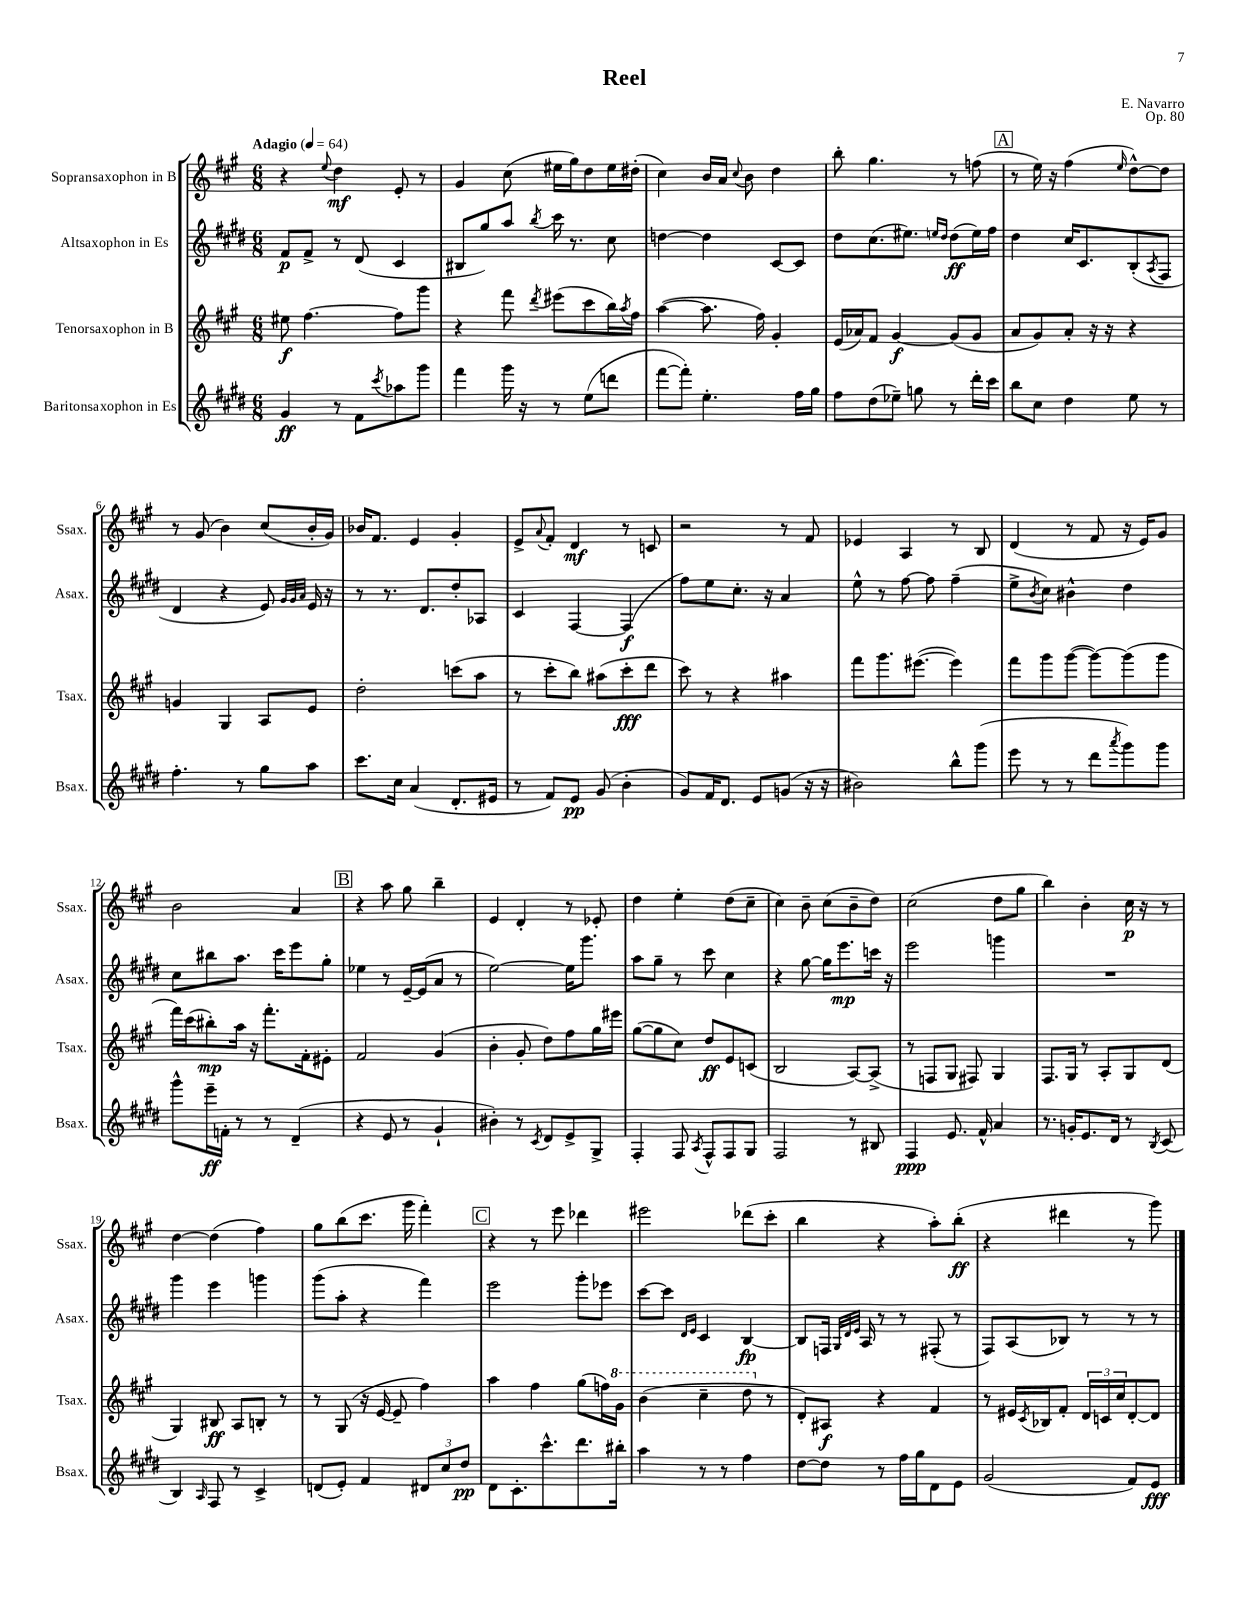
\header { title = "Reel" composer = "E. Navarro" opus = "Op. 80" }
<<
\new StaffGroup <<
\new Staff = "s0" \with { instrumentName = "Sopransaxophon in B" shortInstrumentName = "Ssax." } {
    \clef treble \key a \major \numericTimeSignature \time 6/8 \tempo "Adagio" 4 = 64
    r4 \appoggiatura { e''8 } d''4\mf e'8-. r8 |
    gis'4 cis''8( eis''16 gis''16) d''8 eis''16 dis''16-.( |
    cis''4) b'16 a'16 \appoggiatura { cis''8 } b'8 d''4 |
    b''8-. gis''4. r8 f''8( |
    \mark \markup { \box "A" } r8 e''16) r16 fis''4( \grace { e''16 } d''8~-^) d''8 |
    r8 gis'8( b'4) cis''8( b'16-. gis'16) |
    bes'16 fis'8. e'4 gis'4-. |
    e'8-> \appoggiatura { a'8 } fis'8-. d'4\mf r8 c'8 |
    r2 r8 fis'8 |
    ees'4 a4 r8 b8 |
    d'4( r8 fis'8 r16 e'16) gis'8 |
    b'2 a'4 |
    \mark \markup { \box "B" } r4 a''8 gis''8 b''4-- |
    e'4 d'4-. r8 ees'8-. |
    d''4 e''4-. d''8( cis''8-- |
    cis''4) b'8-- cis''8( b'8-- d''8) |
    cis''2( d''8 gis''8 |
    b''4) b'4-. cis''16\p r16 r8 |
    d''4~ d''4( fis''4) |
    gis''8 b''8( cis'''8. gis'''16 fis'''4-.) |
    \mark \markup { \box "C" } r4 r8 e'''8 des'''4 |
    eis'''2 des'''8( cis'''8-. |
    b''4 r4 a''8-.) b''8-.\ff( |
    r4 dis'''4 r8 gis'''8) \bar "|." |
}
\new Staff = "s1" \with { instrumentName = "Altsaxophon in Es" shortInstrumentName = "Asax." } {
    \clef treble \key e \major \numericTimeSignature \time 6/8
    fis'8\p fis'8-> r8 dis'8( cis'4 |
    bis8 gis''8) a''8 \acciaccatura { b''8 } cis'''16 r8. cis''8 |
    d''4~ d''4 cis'8~ cis'8 |
    dis''8 cis''8.( eis''8.) \grace { e''16 dis''16 } dis''8\ff( e''16) fis''16 |
    \mark \markup { \box "A" } dis''4 cis''16 cis'8. b8-.( \acciaccatura { a8 } fis8 |
    dis'4 r4 e'8) \grace { gis'32 gis'32 a'32 } e'16 r16 |
    r8 r8. dis'8. dis''8-. aes8 |
    cis'4 fis4~ fis4\f( |
    fis''8) e''8 cis''8.-. r16 a'4 |
    e''8-^ r8 fis''8~ fis''8 fis''4--( |
    e''8-> \acciaccatura { b'8 } cis''8) bis'4-^ dis''4 |
    cis''8 bis''8 a''8. cis'''16 e'''8 gis''8-. |
    \mark \markup { \box "B" } ees''4 r8 e'16~-- e'16( a'8 r8 |
    e''2~) e''16 gis'''8. |
    a''8 gis''8-- r8 cis'''8 cis''4 |
    r4 gis''8~ gis''16 e'''8.\mp c'''16 r16 |
    e'''2 g'''4 |
    R2. |
    gis'''4 e'''4 g'''4 |
    gis'''8( a''8-. r4 fis'''4) |
    \mark \markup { \box "C" } e'''2 gis'''8-. ees'''8 |
    cis'''8~ cis'''8 \grace { dis'16 e'16 } cis'4 b4~\fp |
    b8 f16 \grace { gis32 dis'32 e'32 } a16 r8 r8 fis8-.( r8 |
    fis8) a8( bes8) r8 r8 r8 \bar "|." |
}
\new Staff = "s2" \with { instrumentName = "Tenorsaxophon in B" shortInstrumentName = "Tsax." } {
    \clef treble \key a \major \numericTimeSignature \time 6/8
    eis''8\f fis''4.~ fis''8 gis'''8 |
    r4 fis'''8 \acciaccatura { d'''8 } eis'''8( cis'''8 b''16) \acciaccatura { a''8 } fis''16 |
    a''4~( a''8. fis''16) gis'4-. |
    e'16( aes'16) fis'8 gis'4~\f gis'8( gis'8 |
    \mark \markup { \box "A" } a'8 gis'8) a'8-. r16 r16 r4 |
    g'4 gis4 a8 e'8 |
    d''2-. c'''8( a''8 |
    r8 cis'''8-. b''8) ais''8( cis'''8-.\fff d'''8 |
    cis'''8) r8 r4 ais''4 |
    fis'''8 gis'''8. eis'''8.~( eis'''4) |
    fis'''8 gis'''8 gis'''8~( gis'''8~) gis'''8( gis'''8 |
    fis'''16) cis'''16( bis''8-.\mp) a''16 r16 fis'''8.-. fis'16-. eis'8-. |
    \mark \markup { \box "B" } fis'2 gis'4( |
    b'4-. gis'8-. d''8) fis''8 gis''16 eis'''16 |
    gis''8~( gis''8 cis''8) d''8\ff e'8 c'8( |
    b2 a8~) a8->( |
    r8 f8 gis8 fis8) gis4 |
    fis8. gis16 r8 a8-. gis8 d'8( |
    gis4) bis8\ff a8 b8-. r8 |
    r8 gis8( r16 e'16~ e'8-- fis''4) |
    \mark \markup { \box "C" } a''4 fis''4 gis''8( f''16) \ottava #1 gis''16 |
    b''4( cis'''4-- d'''8 \ottava #0 r8 |
    d'8-.) ais8\f r4 fis'4 |
    r8 eis'16 \acciaccatura { cis'8 } bes16 fis'8-. \tuplet 3/2 { d'16 c'16 cis''16 } d'8~-. d'8 \bar "|." |
}
\new Staff = "s3" \with { instrumentName = "Baritonsaxophon in Es" shortInstrumentName = "Bsax." } {
    \clef treble \key e \major \numericTimeSignature \time 6/8
    gis'4\ff r8 fis'8 \acciaccatura { cis'''8 } aes''8 gis'''8 |
    fis'''4 gis'''16 r16 r8 e''8( d'''8 |
    fis'''8~ fis'''8-.) e''4.-. fis''16 gis''16 |
    fis''8 dis''8( ees''8--) g''8 r8 dis'''16-. cis'''16 |
    \mark \markup { \box "A" } b''8 cis''8 dis''4 e''8 r8 |
    fis''4.-. r8 gis''8 a''8 |
    cis'''8. cis''16 a'4( dis'8.-. eis'16 |
    r8 fis'8) e'8\pp gis'8( b'4-. |
    gis'8) fis'16 dis'8. e'8 g'8( r16 r16 |
    bis'2) b''8-^ gis'''8( |
    e'''8 r8 r8 dis'''8 \acciaccatura { a'''8 } gis'''8) gis'''8 |
    gis'''8-^ e'''16--\ff f'16-. r8 r8 dis'4--( |
    \mark \markup { \box "B" } r4 e'8 r8 gis'4-! |
    bis'4-.) r8 \acciaccatura { cis'8 } dis'8 e'8-> gis8-> |
    fis4-. fis8 \acciaccatura { a8 } fis8-^ fis8 gis8 |
    fis2 r8 bis8 |
    fis4\ppp e'8. fis'16-^ a'4 |
    r8. g'16-. e'8. dis'16 r8 \acciaccatura { b8 } cis'8( |
    b4) \grace { a16 } fis8 r8 cis'4-> |
    d'8( e'8-.) fis'4 \tuplet 3/2 { dis'8 cis''8 dis''8\pp } |
    \mark \markup { \box "C" } dis'8 cis'8.-. cis'''8.-^ dis'''8. bis''16-. |
    a''4 r8 r8 fis''4 |
    dis''8~ dis''8 r8 fis''16 gis''16 dis'8 e'8 |
    gis'2( fis'8) e'8\fff \bar "|." |
}
>>
>>
